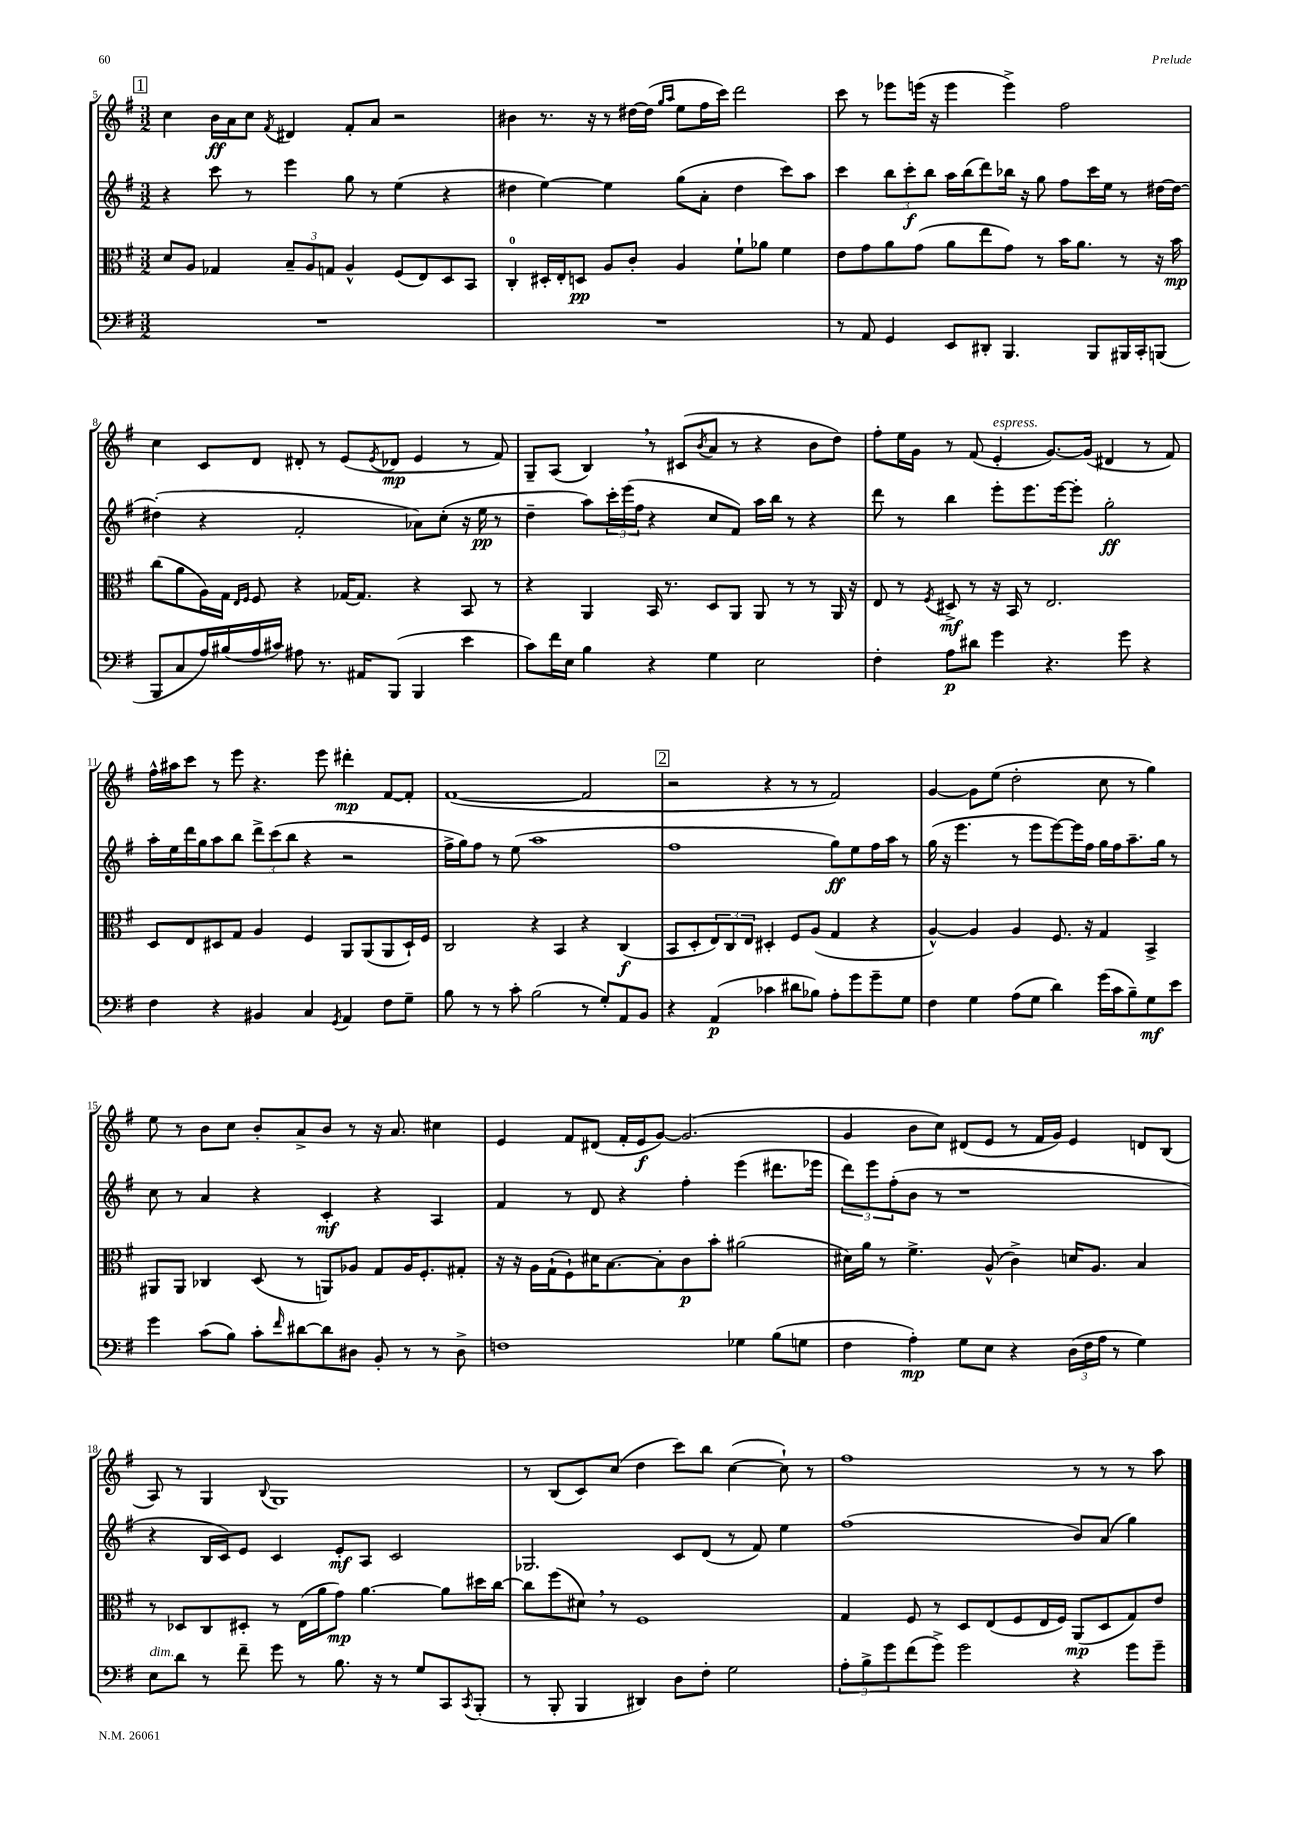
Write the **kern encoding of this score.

**kern	**kern	**kern	**kern
*staff4	*staff3	*staff2	*staff1
*clefF4	*clefC3	*clefG2	*clefG2
*k[f#]	*k[f#]	*k[f#]	*k[f#]
*M3/2	*M3/2	*M3/2	*M3/2
1.r	8d	4r	4cc
.	8A	.	.
.	4G-	8ccc	16b
.	.	.	16a
.	.	8r	8cc
.	.	.	8qf#
.	12B~	4eee	4d#
.	12A	.	.
.	12G	.	.
.	4A^^	8gg	8f#'
.	.	8r	8a
.	(8F#	(4ee	2r
.	8E)	.	.
.	8D	4r	.
.	8BB	.	.
=	=	=	=
1.r	4C'	4dd#	4b#
.	16D#'	[4ee)	8.r
.	16E'	.	.
.	8D	.	.
.	.	.	16r
.	8A	4ee]	8r
.	8c'	.	[16dd#
.	.	.	(16dd#]
.	.	.	16qqgg
.	.	.	16qqaa
.	4A	(8gg	8ee
.	.	8a'	16ff#
.	.	.	16ccc)
.	8f#`	4dd#	2ddd
.	8a-	.	.
.	4f#	8ccc)	.
.	.	8aa	.
=	=	=	=
8r	8e	4ccc	8ccc
8AA	8g	.	8r
4GG	8a	12bb	8eee-
.	.	12ccc'	.
.	(8g	.	(16eee
.	.	12bb	.
.	.	.	16r
8EE	8a	16aa	4eee
.	.	(16bb	.
8DD#'	8ee	8ddd)	.
4.BBB	8g)	16bb-	4eee^)
.	.	16r	.
.	8r	8gg	.
.	16b	8ff#	2ff#
.	8.a	.	.
8BBB	.	16ccc	.
.	.	16ee	.
16BBB#	8r	8r	.
16CC'	.	.	.
(8BBB	16r	[16dd#	.
.	16b	16dd#_	.
=	=	=	=
8BBB	(8cc	(4dd#']	4cc
8C	8a	.	.
16A)	16A)	4r	8c
(16B#	16G	.	.
.	16qqE	.	.
.	16qqF#	.	.
16A	8F#	.	8d
16c#)	.	.	.
8A#	4r	2f#'	8d#'
8.r	.	.	8r
.	[16G-	.	(8e
16AA#	8.G-]	.	.
.	.	.	8qe
(8BBB	.	.	8d-
4BBB	4r	8a-)	4e
.	.	(8cc'	.
4e	8BB	16r	8r
.	.	16ee	.
.	8r	8r	8f#)
=	=	=	=
8c)	4r	4dd~	8G~
16f#	.	.	(8A
16E	.	.	.
4B	4AA	8aa)	4B)
.	.	24ccc'	.
.	.	(24eee	.
.	.	24ff#	.
4r	16BB	4r	8r
.	8.r	.	.
.	.	.	(8c#
.	.	.	8qb
4G	8D	8cc	8a
.	8AA	8f#)	8r
2E	8AA	16aa	4r
.	.	16bb	.
.	8r	8r	.
.	8r	4r	8b
.	16AA	.	8dd)
.	16r	.	.
=	=	=	=
4F#'	8E	8ddd	8ff#'
.	8r	8r	16ee
.	.	.	16g
.	8qF#	.	.
8A	8D#^	4bb	8r
8d#	8r	.	(8f#
4g	16r	8eee'	4e'
.	16BB	.	.
.	8r	8.eee	.
4.r	2.E	.	[8.g)
.	.	[16eee	.
.	.	8eee']	.
.	.	.	(16g]
.	.	2gg'	4d#
8g	.	.	.
4r	.	.	8r
.	.	.	8f#)
=	=	=	=
4F#	8D	16aa'	16ff#^^
.	.	16ee	16aa#
.	8E	16ddd	8ccc
.	.	16gg	.
4r	8D#	8aa	8r
.	8G	8bb	8eee
4BB#	4A	12ddd^	4.r
.	.	(12ccc	.
.	.	12bb	.
4C	4F#	4r	.
.	.	.	8eee
8qGG	.	.	.
4AA	8AA	2r	4ddd#'
.	(8AA	.	.
8F#	8AA	.	[8f#
8G~	16D#`)	.	8f#']
.	16F#	.	.
=	=	=	=
8B	2C	16ff#^	([1f#
.	.	16gg)	.
8r	.	8ff#	.
8r	.	8r	.
8c'	.	(8ee	.
(2B	4r	1aa	.
.	4BB	.	.
8r	4r	.	2f#]
8G')	.	.	.
8AA	(4C	.	.
8BB	.	.	.
=	=	=	=
4r	8BB	1ff#	2r
.	8D'	.	.
(4AA	12E)	.	.
.	12C	.	.
.	12E	.	.
4c-	4D#'	.	4r
8d#	8F#	.	8r
8B-)	(8A	.	8r
8A'	4G	8gg)	2f#)
8g	.	8ee	.
8g~	4r	16ff#	.
.	.	16aa	.
8G	.	8r	.
=	=	=	=
4F#	[4A^^)	(16gg	[4g
.	.	16r	.
.	.	4.eee	.
4G	4A]	.	8g]
.	.	.	(8ee
(8A	4A	8r	2dd'
8G	.	8eee	.
4d)	8.F#	[8eee)	.
.	.	16eee]	.
.	16r	16ff#	.
(16g	4G	16gg	8cc
16c	.	16ff#	.
8B~)	.	8.aa~	8r
8G	4BB^	.	4gg)
.	.	16gg	.
8e	.	8r	.
=	=	=	=
4g	8AA#	8cc	8ee
.	8AA#	8r	8r
(8c	4C-	4a	8b
8B)	.	.	8cc
8c'	(8D	4r	8b'
16qqf#	.	.	.
[8d#	8r	.	8a^
8d#]	8AA)	4c'	8b
8D#	8A-	.	8r
8BB'	8G	4r	16r
.	.	.	8.a
8r	16A-	.	.
.	8.F#'	.	.
8r	.	4A	4cc#
8D#^	8G#'	.	.
=	=	=	=
1F	16r	4f#	4e
.	16r	.	.
.	16A	.	.
.	(16G`	.	.
.	8F#`)	8r	8f#
.	16d#	8d	(8d#
.	[8.B	.	.
.	.	4r	16f#'
.	.	.	16e
.	8B']	.	[8g)
.	8c	4ff#'	(2.g]
.	8b'	.	.
4G-	(2a#	(4eee	.
(8B	.	8.ddd#	.
8G	.	.	.
.	.	16eee-	.
=	=	=	=
4F#	16d#)	12ddd)	4g
.	16a	.	.
.	.	12eee	.
.	8r	.	.
.	.	(12ff#'	.
4A')	4.f#^	8b	8b
.	.	8r	8cc)
8G	.	1r	(8d#
8E	(8A^^	.	8e
4r	4c^)	.	8r
.	.	.	16f#
.	.	.	16g)
(24D	16d	.	4e
24F#	.	.	.
.	8.A	.	.
24A	.	.	.
8r	.	.	.
4G)	4B	.	8d
.	.	.	(8B
=	=	=	=
8E	8r	4r	8A)
8d	8D-	.	8r
8r	8C	16B	4G
.	.	16c)	.
8f#~	8D#'	8e	.
.	.	.	8qqB
8g	8r	4c	1G
8r	(16E	.	.
.	16a	.	.
8.B	8g)	8e'	.
.	[4.a	8A	.
16r	.	.	.
8r	.	2c	.
8G	.	.	.
8CC	8a]	.	.
8qCC	.	.	.
(8BBB'	16dd#	.	.
.	[16cc	.	.
=	=	=	=
8r	8cc]	2.G-	8r
8BBB'	(8ff#	.	(8B
4BBB	8d#)	.	8c)
.	8r	.	(8cc
4DD#)	1F#	.	4dd
8D	.	8c	8ccc)
8F#'	.	(8d	8bb
2G	.	8r	([4cc
.	.	8f#)	.
.	.	4ee	8cc`])
.	.	.	8r
=	=	=	=
12A'	4G	(1ff#	1ff#
12B^	.	.	.
12g	.	.	.
(8f#	8F#	.	.
8g^)	8r	.	.
2g	8D	.	.
.	(8E	.	.
.	8F#	.	.
.	16E	.	.
.	16F#)	.	.
4r	(8AA	8b)	8r
.	8D	(8a	8r
8g	8G)	4gg)	8r
8g~	8e	.	8aa
==	==	==	==
*-	*-	*-	*-
